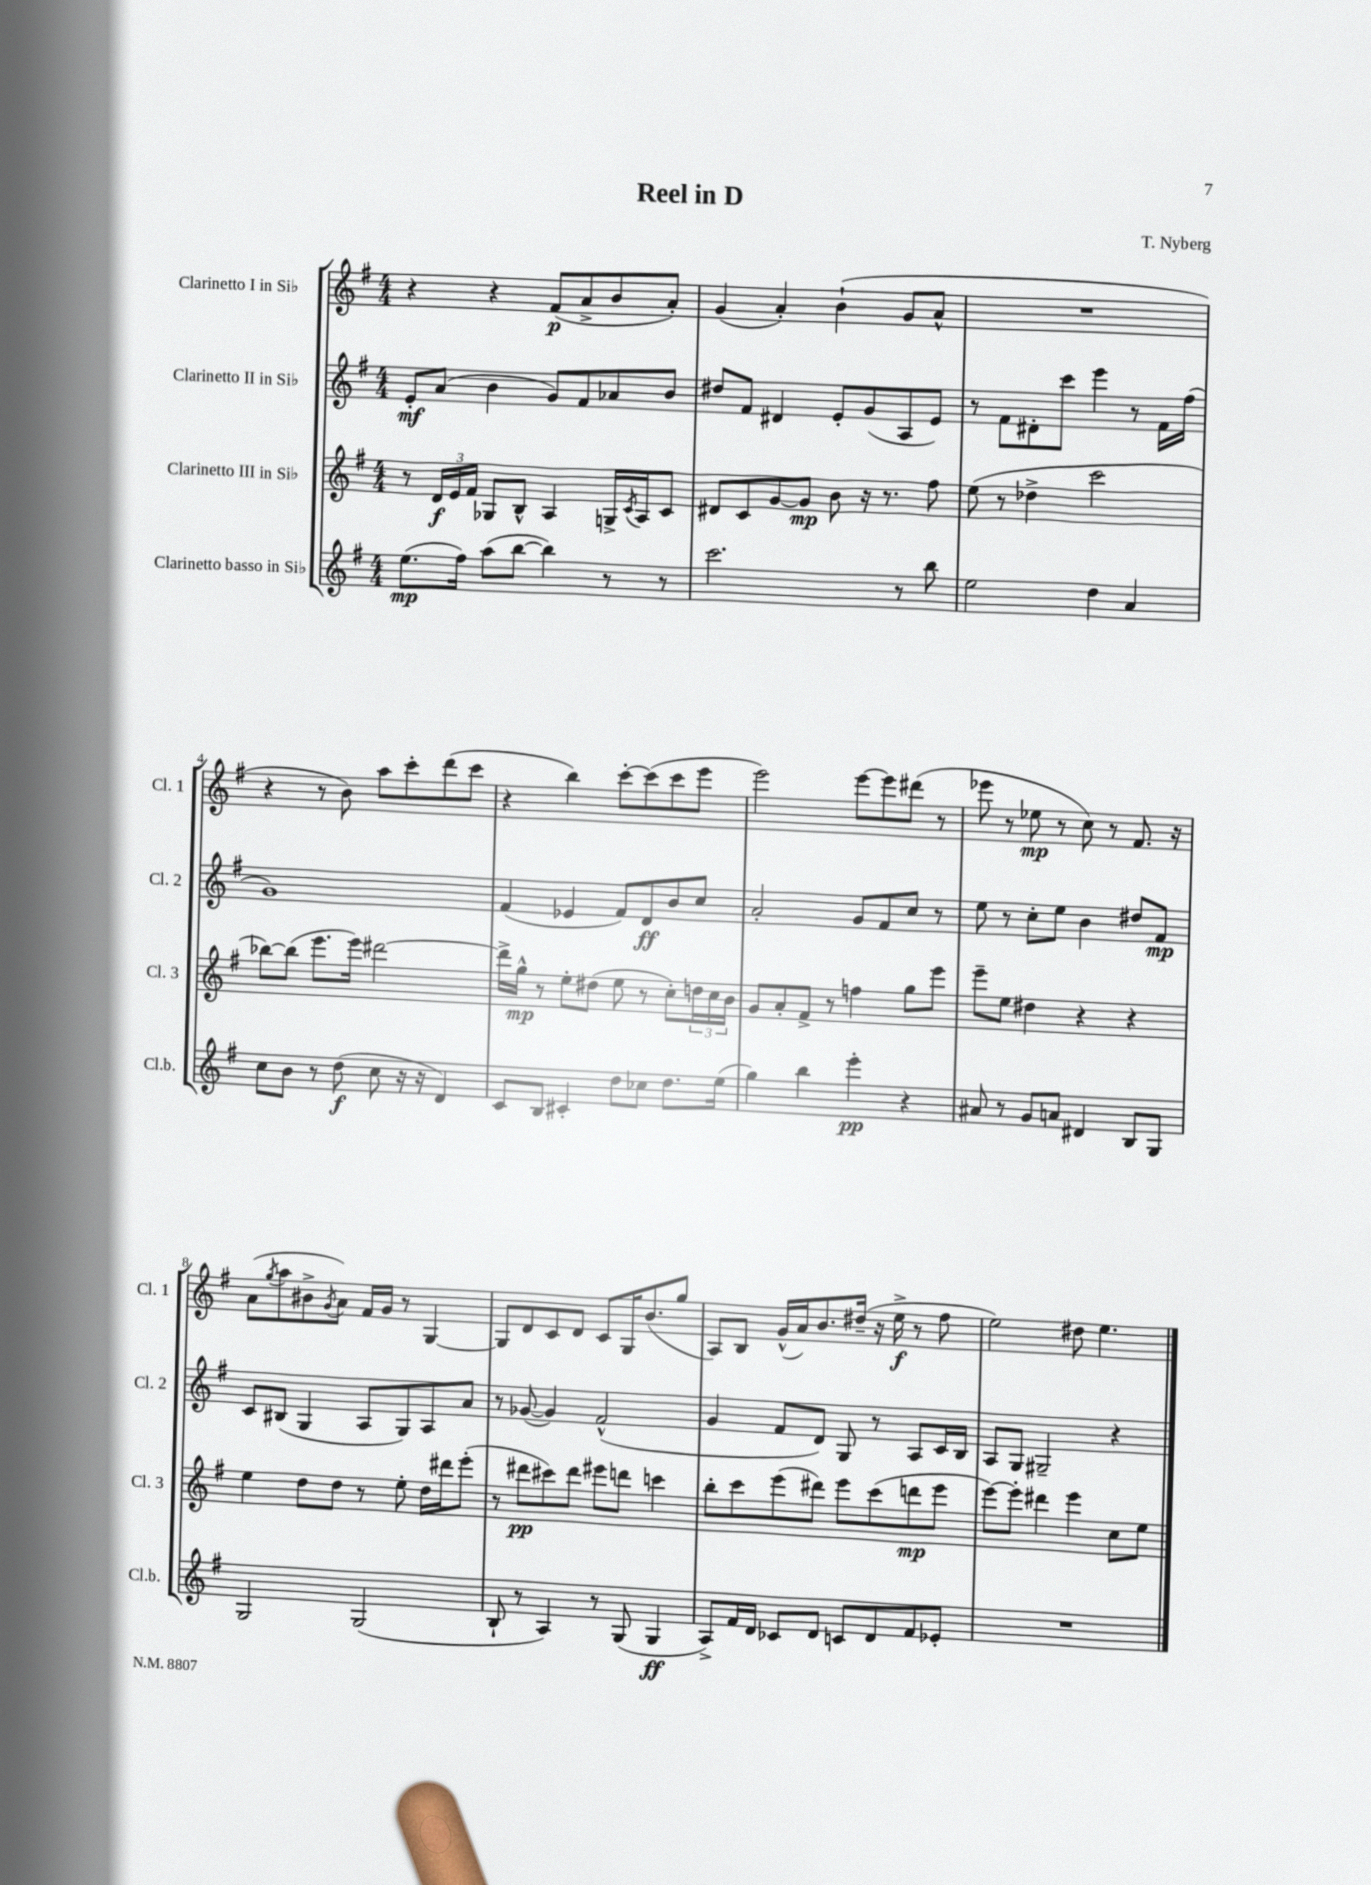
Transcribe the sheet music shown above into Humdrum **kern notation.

**kern	**kern	**kern	**kern
*staff4	*staff3	*staff2	*staff1
*clefG2	*clefG2	*clefG2	*clefG2
*k[f#]	*k[f#]	*k[f#]	*k[f#]
*M4/4	*M4/4	*M4/4	*M4/4
(8.ee\L	8r	8e'/L	4r
.	24d/LL	(8a/J	.
.	24e/	.	.
16ff#\Jk)	.	.	.
.	24f#/JJ	.	.
(8aa\L	8G-/L	4b\	4r
[8bb\J	8B^^/J	.	.
4bb\])	4A/	8g/L)	(8f#/L
.	.	8f#/	8a^/
8r	16G^/LL	8a-/	8b/
.	8qc/	.	.
.	16A/J	.	.
8r	8c/J	8b/J	8a'/J)
=	=	=	=
2.ccc\	8d#/L	8dd#/L	(4g/
.	8c/	8f#/J	.
.	[8g/	4d#/	4a'/)
.	8g/]J	.	.
.	8b\	8e'/L	(4b`\
.	16r	(8g/	.
.	8.r	.	.
8r	.	8A/	8g/L
8bb\	8ff#\	8e/J)	8a^^/J
=	=	=	=
2ee\	(8ee\	8r	1r
.	8r	8f#\L	.
.	4dd-^\	8d#'\	.
.	.	8ccc\J	.
4dd\	2ccc\	4eee\	.
4a/	.	8r	.
.	.	16f#\LL	.
.	.	(16ff#\JJ	.
=	=	=	=
8cc\L	[8bb-\L)	1g)	4r
8b\J	(8bb-\]J	.	.
8r	8.eee\L	.	8r
(8dd\	.	.	8b\)
.	16eee\Jk)	.	.
8cc\	[2ddd#\	.	8aa\L
16r	.	.	8ccc'\
16r	.	.	.
4d/)	.	.	(8ddd\
.	.	.	8ccc\J
=	=	=	=
8c/L	16ddd#^\]LL	(4f#/	4r
.	16gg^^\JJ	.	.
8B/J	8r	.	.
4c#'/	8ee'\L	4e-/	4bb\)
.	(8dd#\J	.	.
8dd\L	8ee\	8f#/L)	[8ccc'\L
8cc-\J	8r	8d/	(8ccc\]
8.dd\L	8cc'\L)	8b/	8ccc\
.	24dd\L	8cc/J	8eee\J
.	24cc\	.	.
(16ee\Jk	.	.	.
.	24b\JJ	.	.
=	=	=	=
4gg\)	8g/L	2a'/	2eee\)
.	8a'/	.	.
4bb\	8f#^/J	.	.
.	8r	.	.
4eee'\	4ff\	8g/L	[8eee\L
.	.	8f#/	8eee\]
4r	8gg\L	8cc/J	(8ddd#\J
.	8eee\J	8r	8r
=	=	=	=
8a#/	8eee~\L	8ee\	8eee-\
8r	8ee\J	8r	8r
8g/L	4dd#\	8cc'\L	8ee-\
8a/J	.	8ee\J	8r
4d#/	4r	4b\	8cc\)
.	.	.	8r
8B/L	4r	8dd#/L	8.f#/
8G/J	.	8f#/J	.
.	.	.	16r
=	=	=	=
2G/	4ee\	8c/L	(8a\L
.	.	.	8qgg/
.	.	(8B#/J	8aa\
.	8dd\L	4G/	8b#^\
.	.	.	8qg/
.	8dd\J	.	8a\J)
(2G/	8r	8A/L	16f#/LL
.	.	.	16g/JJ
.	8ee'\	8G/)	8r
.	16dd\LL	8A/	[4G/
.	16ddd#\J	.	.
.	(8eee'\J	8a/J	.
=	=	=	=
8B`/	8r	8r	8G/]L
8r	8ddd#\L	([8g-/	8d/
4A/)	8ccc#\)	4g-/])	8c/
.	8ddd#\J	.	8d/J
8r	8eee#\L	(2f#^^/	8c/L
(8G/	8ddd\J	.	16G/K
.	.	.	(8.b/
4G/	4ccc\	.	.
.	.	.	8gg/J
=	=	=	=
8A^/L)	8bb'\L	4g/	8A/L)
16f#/L	8ccc\	.	8B/J
16d/JJ	.	.	.
8c-/L	(8eee\	8f#/L	(16g^^/LL
.	.	.	16a/J)
8d/J	8ddd#\J)	8d/J)	8.b/
8c/L	8eee\L	8G/	.
.	.	.	(16dd#~/Jk
8d/	(8ccc\	8r	16r
.	.	.	16ee^\
8f#/	8ddd\	8A/L	8r
8e-'/J	8eee\J	16c/L	8ff#\
.	.	16B/JJ	.
=	=	=	=
1r	[8eee\L)	8A/L	2ee\)
.	8eee'\]J	8G/J	.
.	4ddd#\	2G#~/	.
.	4eee\	.	8dd#\
.	.	.	4.ee\
.	8cc\L	4r	.
.	8ee\J	.	.
==	==	==	==
*-	*-	*-	*-
